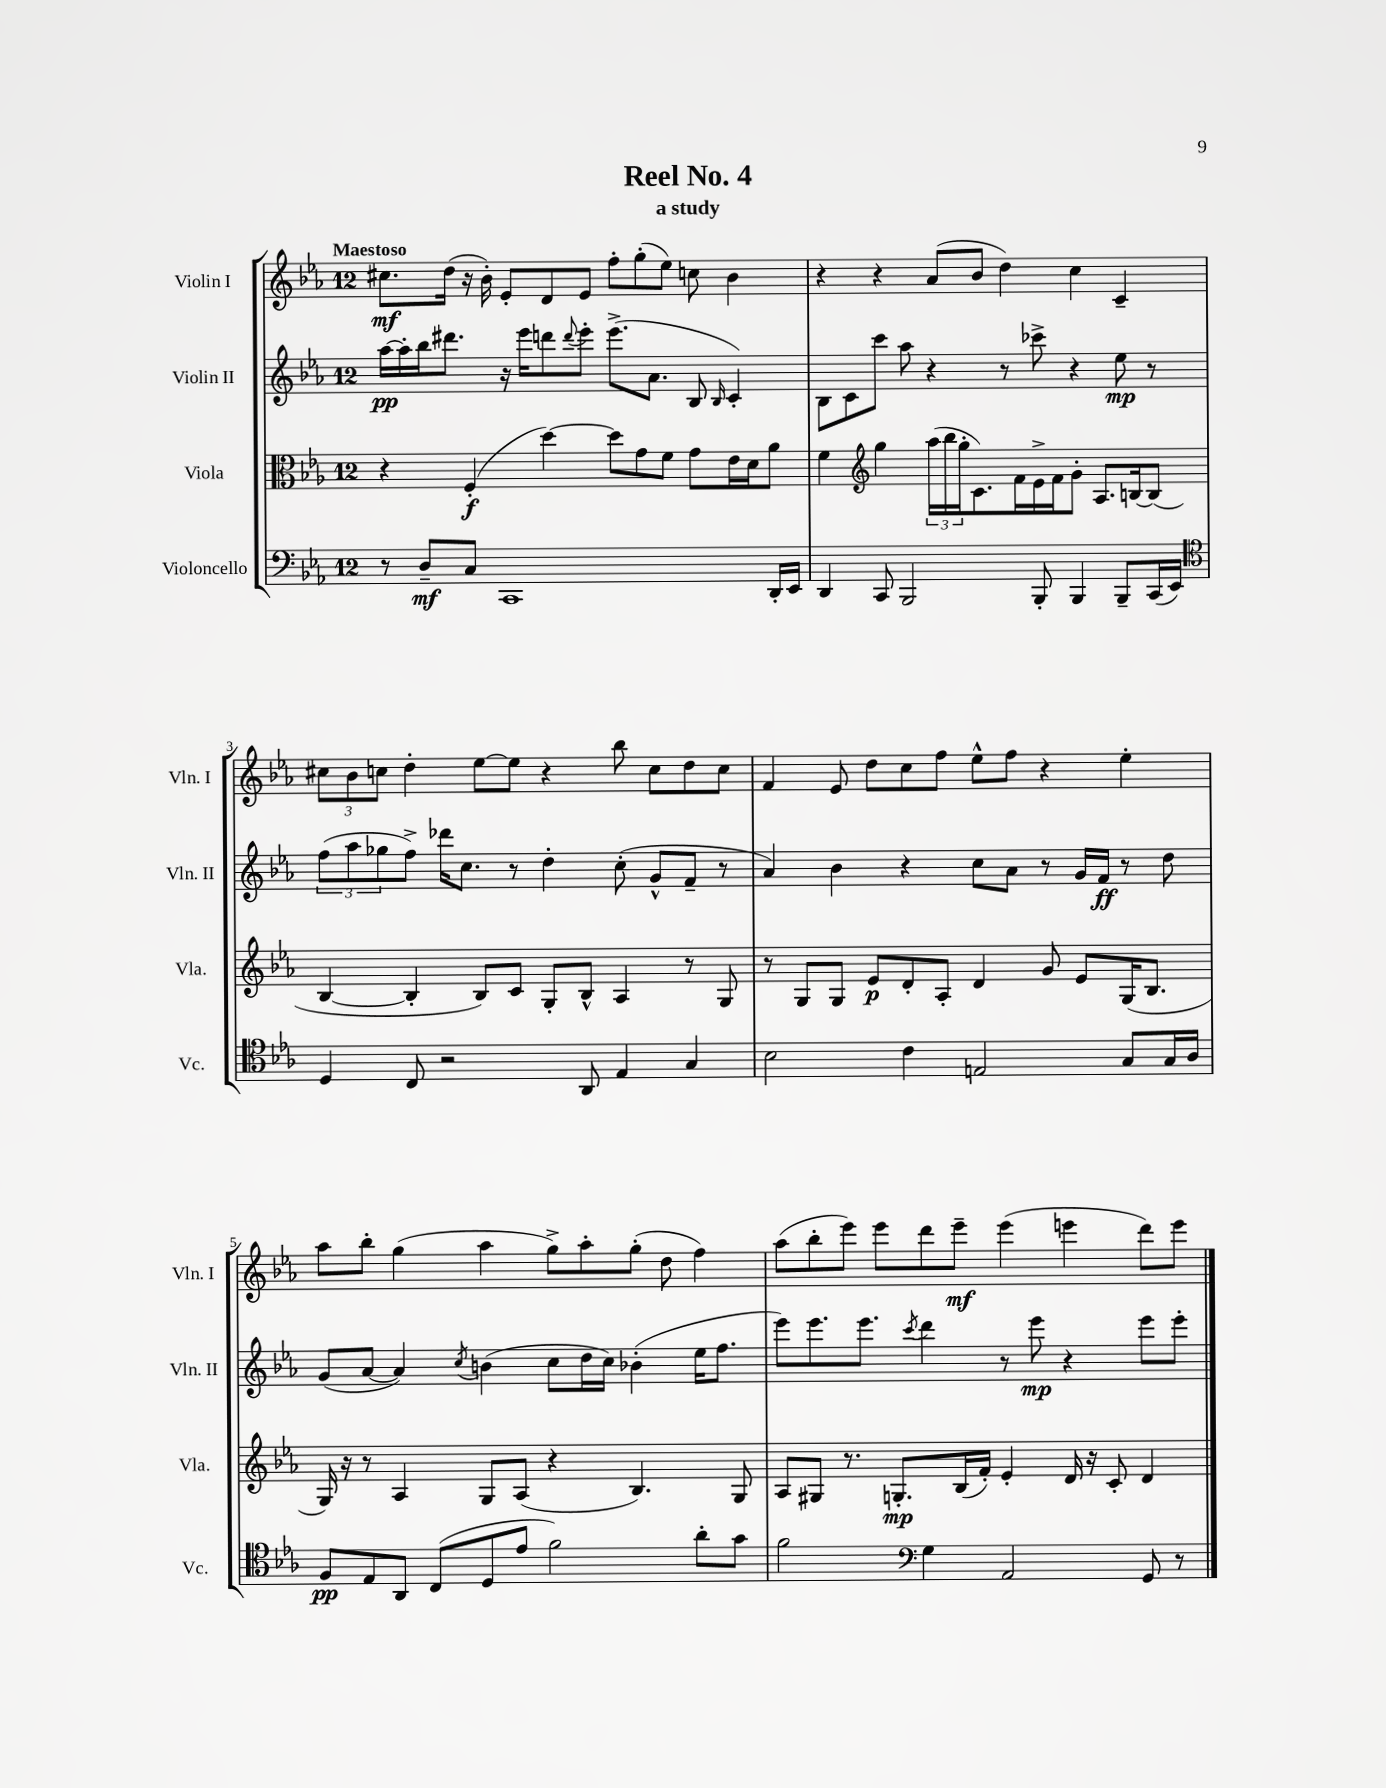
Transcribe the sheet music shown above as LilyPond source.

\header { title = "Reel No. 4" subtitle = "a study" }
<<
\new StaffGroup <<
\new Staff = "s0" \with { instrumentName = "Violin I" shortInstrumentName = "Vln. I" } {
    \clef treble \key ees \major \once \override Staff.TimeSignature.style = #'single-digit \time 12/8 \tempo "Maestoso"
    cis''8.\mf d''16( r16 bes'16-.) ees'8-. d'8 ees'8 f''8-. g''8-.( ees''8) c''8 bes'4 |
    r4 r4 aes'8( bes'8 d''4) c''4 c'4-- |
    \tuplet 3/2 { cis''8 bes'8 c''8 } d''4-. ees''8~ ees''8 r4 bes''8 c''8 d''8 c''8 |
    f'4 ees'8 d''8 c''8 f''8 ees''8-^ f''8 r4 ees''4-. |
    aes''8 bes''8-. g''4( aes''4 g''8->) aes''8-. g''8-.( d''8 f''4) |
    aes''8( bes''8-. ees'''8) ees'''8 d'''8 ees'''8--\mf ees'''4( e'''4 d'''8) e'''8 \bar "|." |
}
\new Staff = "s1" \with { instrumentName = "Violin II" shortInstrumentName = "Vln. II" } {
    \clef treble \key ees \major \once \override Staff.TimeSignature.style = #'single-digit \time 12/8
    aes''16~\pp aes''16-. bes''16 dis'''8. r16 ees'''16 d'''8 \appoggiatura { d'''8 } ees'''8-. ees'''8.->( aes'8. bes8 \grace { bes16 } c'4-.) |
    bes8 c'8 c'''8 aes''8 r4 r8 ces'''8-> r4 ees''8\mp r8 |
    \tuplet 3/2 { f''8( aes''8 ges''8 } f''8->) des'''16 c''8. r8 d''4-. c''8-.( g'8-^ f'8-- r8 |
    aes'4) bes'4 r4 c''8 aes'8 r8 g'16 f'16\ff r8 d''8 |
    g'8( aes'8~ aes'4) \acciaccatura { c''8 } b'4( c''8 d''16 c''16) bes'4-.( ees''16 f''8. |
    ees'''8) ees'''8. ees'''8. \acciaccatura { c'''8 } d'''4 r8 ees'''8\mp r4 ees'''8 ees'''8-. \bar "|." |
}
\new Staff = "s2" \with { instrumentName = "Viola" shortInstrumentName = "Vla." } {
    \clef alto \key ees \major \once \override Staff.TimeSignature.style = #'single-digit \time 12/8
    r4 f4-.\f( d''4~) d''8 g'8 f'8 g'8 ees'16 d'16 aes'8 |
    f'4 \clef treble g''4 \tuplet 3/2 { aes''16( bes''16 g''16-. } c'8.) f'16 ees'16-> f'16 g'8-. aes8. b16~ b8( |
    bes4~ bes4-. bes8) c'8 g8-. bes8-^ aes4 r8 g8 |
    r8 g8 g8 ees'8\p d'8-. aes8-. d'4 g'8 ees'8 g16( bes8. |
    g16) r16 r8 aes4 g8 aes8( r4 bes4.) g8 |
    aes8 gis8 r8. g8.-.\mp bes16( f'16-.) ees'4-. d'16 r16 c'8-. d'4 \bar "|." |
}
\new Staff = "s3" \with { instrumentName = "Violoncello" shortInstrumentName = "Vc." } {
    \clef bass \key ees \major \once \override Staff.TimeSignature.style = #'single-digit \time 12/8
    r8 d8--\mf c8 c,1 d,16-. ees,16 |
    d,4 c,8 bes,,2 bes,,8-. bes,,4 bes,,8-- c,16( ees,16) |
    \clef tenor d4 c8 r2 aes,8 ees4 g4 |
    bes2 c'4 e2 g8 g16 aes16 |
    f8\pp ees8 aes,8 c8( d8 ees'8 f'2) aes'8-. g'8 |
    f'2 \clef bass g4 aes,2 g,8 r8 \bar "|." |
}
>>
>>
